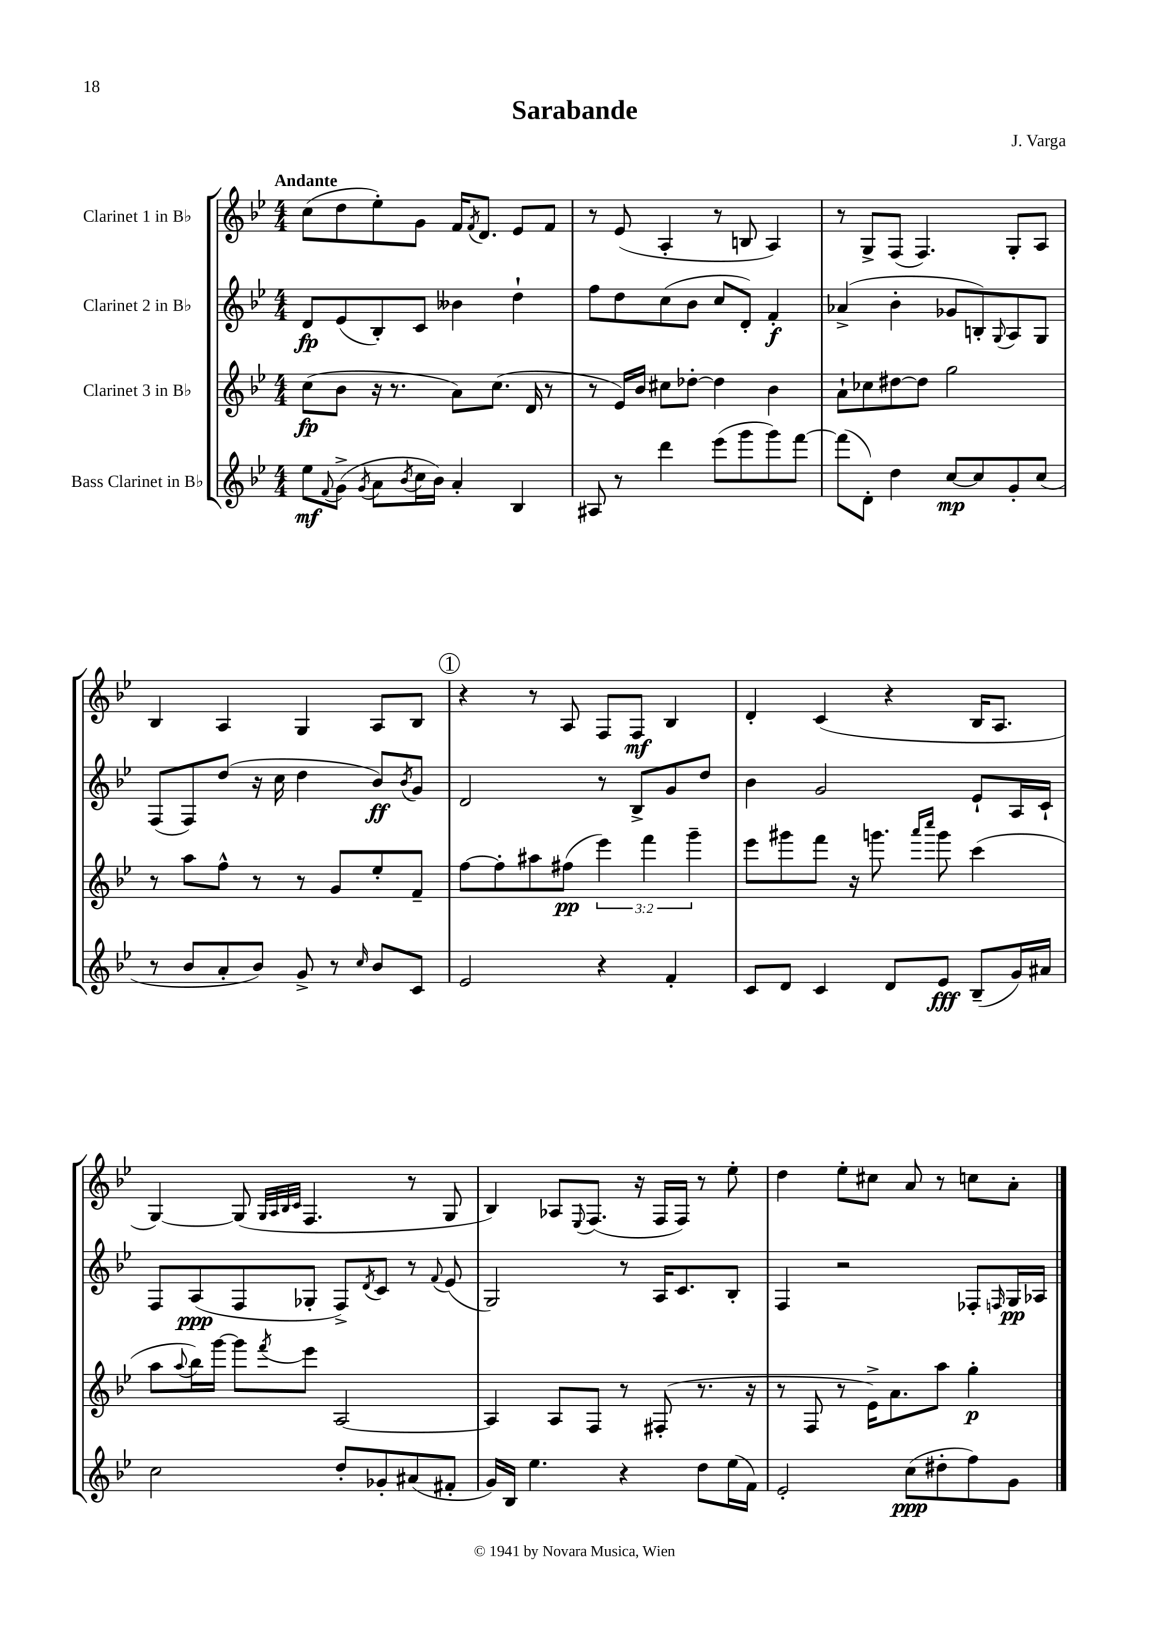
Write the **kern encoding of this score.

**kern	**dynam	**kern	**dynam	**kern	**dynam	**kern	**dynam
*part4	*part4	*part3	*part3	*part2	*part2	*part1	*part1
*staff4	*staff4	*staff3	*staff3	*staff2	*staff2	*staff1	*staff1
*I"Bass Clarinet in B♭	*	*I"Clarinet 3 in B♭	*	*I"Clarinet 2 in B♭	*	*I"Clarinet 1 in B♭	*
*clefG2	*	*clefG2	*	*clefG2	*	*clefG2	*
*k[b-e-]	*	*k[b-e-]	*	*k[b-e-]	*	*k[b-e-]	*
*M4/4	*	*M4/4	*	*M4/4	*	*M4/4	*
=1	=1	=1	=1	=1	=1	=1	=1
!	!	!	!	!	!	!LO:TX:a:B:t=Andante	!
8ee-\L	mf	(8cc\L	fp	8d/L	fp	(8cc\L	.
8qqf/	.	.	.	.	.	.	.
(8g^\J	.	8b-\J	.	(8e-/	.	8dd\	.
8qg/	.	.	.	.	.	.	.
8a\L	.	16r	.	8B-'/)	.	8ee-'\)	.
.	.	8.r	.	.	.	.	.
8qb-/	.	.	.	.	.	.	.
16cc\L	.	.	.	8c/J	.	8g\J	.
16b-\JJ)	.	.	.	.	.	.	.
4a'/	.	8a\L)	.	4b--X\	.	16f/KL	.
.	.	.	.	.	.	8qf/	.
.	.	.	.	.	.	8.d/J	.
.	.	(8.cc\J	.	.	.	.	.
4B-/	.	.	.	4dd`\	.	8e-/L	.
.	.	16d/	.	.	.	.	.
.	.	8r	.	.	.	8f/J	.
=2	=2	=2	=2	=2	=2	=2	=2
8A#X/	.	8r	.	8ff\L	.	8r	.
8r	.	16e-/LL)	.	8dd\	.	(8e-/	.
.	.	16b-/JJ	.	.	.	.	.
4ddd\	.	8cc#X\L	.	(8cc\	.	4A'/	.
.	.	[8dd-X'\J	.	8b-\J	.	.	.
(8eee-\L	.	4dd-\]	.	8cc/L	.	8r	.
8ggg\	.	.	.	8d'/J)	.	8Bn/	.
8ggg\)	.	4b-\	.	4f'/	f	4A/)	.
[8fff\J	.	.	.	.	.	.	.
=3	=3	=3	=3	=3	=3	=3	=3
(8fff\L]	.	8a`\L	.	(4a-X^/	.	8r	.
8d'\J)	.	8cc-X\	.	.	.	8G^/L	.
4dd\	.	[8dd#X\	.	4b-'\	.	(8F/J	.
.	.	8dd#\J]	.	.	.	4.F/)	.
[8cc/L	mp	2gg\	.	8g-X/L	.	.	.
8cc/]	.	.	.	8Bn'/)	.	.	.
.	.	.	.	8qqG/	.	.	.
8g'/	.	.	.	8A/	.	8G'/L	.
(8cc/J	.	.	.	8G/J	.	8A/J	.
!!LO:LB:g=z
=4	=4	=4	=4	=4	=4	=4	=4
8r	.	8r	.	(8F/L	.	4B-/	.
8b-/L	.	8aa\L	.	8F/)	.	.	.
8a'/	.	8ff^^\J	.	(8dd/J	.	4A/	.
8b-/J)	.	8r	.	16r	.	.	.
.	.	.	.	16cc\	.	.	.
8g^/	.	8r	.	4dd\	.	4G/	.
8r	.	8g/L	.	.	.	.	.
16qqcc/	.	.	.	.	.	.	.
8b-/L	.	8ee-'/	.	8b-/L)	ff	8A/L	.
.	.	.	.	8qb-/	.	.	.
8c/J	.	8f~/J	.	8g/J	.	8B-/J	.
!!LO:REH:place=s1:t=1
=5	=5	=5	=5	=5	=5	=5	=5
2e-/	.	[8ff\L	.	2d/	.	4r	.
.	.	8ff'\]	.	.	.	.	.
.	.	8aa#X\	.	.	.	8r	.
.	.	(8ff#X\J	pp	.	.	8A/	.
4r	.	6eee-\)	.	8r	.	8F/L	.
.	.	.	.	8B-^/L	.	8F/J	mf
.	.	6fff\	.	.	.	.	.
4f'/	.	.	.	8g/	.	4B-/	.
.	.	6ggg~\	.	.	.	.	.
.	.	.	.	8dd/J	.	.	.
=6	=6	=6	=6	=6	=6	=6	=6
8c/L	.	8eee-\L	.	4b-\	.	4d'/	.
8d/J	.	8ggg#X\	.	.	.	.	.
4c/	.	8fff\J	.	2g/	.	(4c/	.
.	.	16r	.	.	.	.	.
.	.	8.gggn\	.	.	.	.	.
8d/L	.	.	.	.	.	4r	.
.	.	16qqaaa/LL	.	.	.	.	.
.	.	16qqcccc/JJ	.	.	.	.	.
8e-/J	fff	8ggg\	.	.	.	.	.
(8B-~/L	.	(4ccc\	.	8e-`/L	.	16B-/KL	.
.	.	.	.	.	.	8.A/J	.
16g/L)	.	.	.	16A/L	.	.	.
16a#X/JJ	.	.	.	16c`/JJ	.	.	.
!!LO:LB:g=z
=7	=7	=7	=7	=7	=7	=7	=7
2cc\	.	8aa\L	.	8F/L	.	[4G/)	.
.	.	8qqaa/	.	.	.	.	.
.	.	16bb-\L)	.	(8A/	ppp	.	.
.	.	[16ggg\JJ	.	.	.	.	.
.	.	8ggg\L]	.	8F/	.	(8G/]	.
.	.	.	.	.	.	32qqG/LLL	.
.	.	.	.	.	.	32qqA/	.
.	.	.	.	.	.	32qqB-/	.
.	.	8qfff/	.	.	.	32qqc/JJJ	.
.	.	8eee-\J	.	8G-X'/J	.	4.F/	.
8dd'/L	.	[2A/	.	8F^/L)	.	.	.
.	.	.	.	8qd/	.	.	.
8g-X'/	.	.	.	8c/J	.	.	.
(8a#X/	.	.	.	8r	.	8r	.
.	.	.	.	8qqf/	.	.	.
8f#X'/J	.	.	.	(8e-/	.	8G/	.
=8	=8	=8	=8	=8	=8	=8	=8
16g/LL)	.	4A/]	.	2G/)	.	4B-/)	.
16B-/JJ	.	.	.	.	.	.	.
4.ee-\	.	.	.	.	.	.	.
.	.	8A/L	.	.	.	8A-X/L	.
.	.	.	.	.	.	8qqE-/	.
.	.	8F/J	.	.	.	(8.F/J	.
4r	.	8r	.	8r	.	.	.
.	.	.	.	.	.	16r	.
.	.	(8F#X'/	.	16A/KL	.	16F/LL	.
.	.	.	.	8.c/	.	16F/JJ)	.
8dd\L	.	8.r	.	.	.	8r	.
(16ee-\L	.	.	.	8B-'/J	.	8ee-'\	.
16f\JJ)	.	16r	.	.	.	.	.
=9	=9	=9	=9	=9	=9	=9	=9
2e-'/	.	8r	.	4F/	.	4dd\	.
.	.	8F/	.	.	.	.	.
.	.	8r	.	2r	.	8ee-'\L	.
.	.	16e-^\KL)	.	.	.	8cc#X\J	.
.	.	8.a\	.	.	.	.	.
(8cc\L	ppp	.	.	.	.	8a/	.
8dd#X'\	.	8aa\J	.	.	.	8r	.
8ff\)	.	4gg'\	p	8F-X'/L	.	8ccn\L	.
.	.	.	.	16qqFn/	.	.	.
8g\J	.	.	.	16G/L	pp	8a'\J	.
.	.	.	.	16A-X/JJ	.	.	.
==	==	==	==	==	==	==	==
*-	*-	*-	*-	*-	*-	*-	*-
